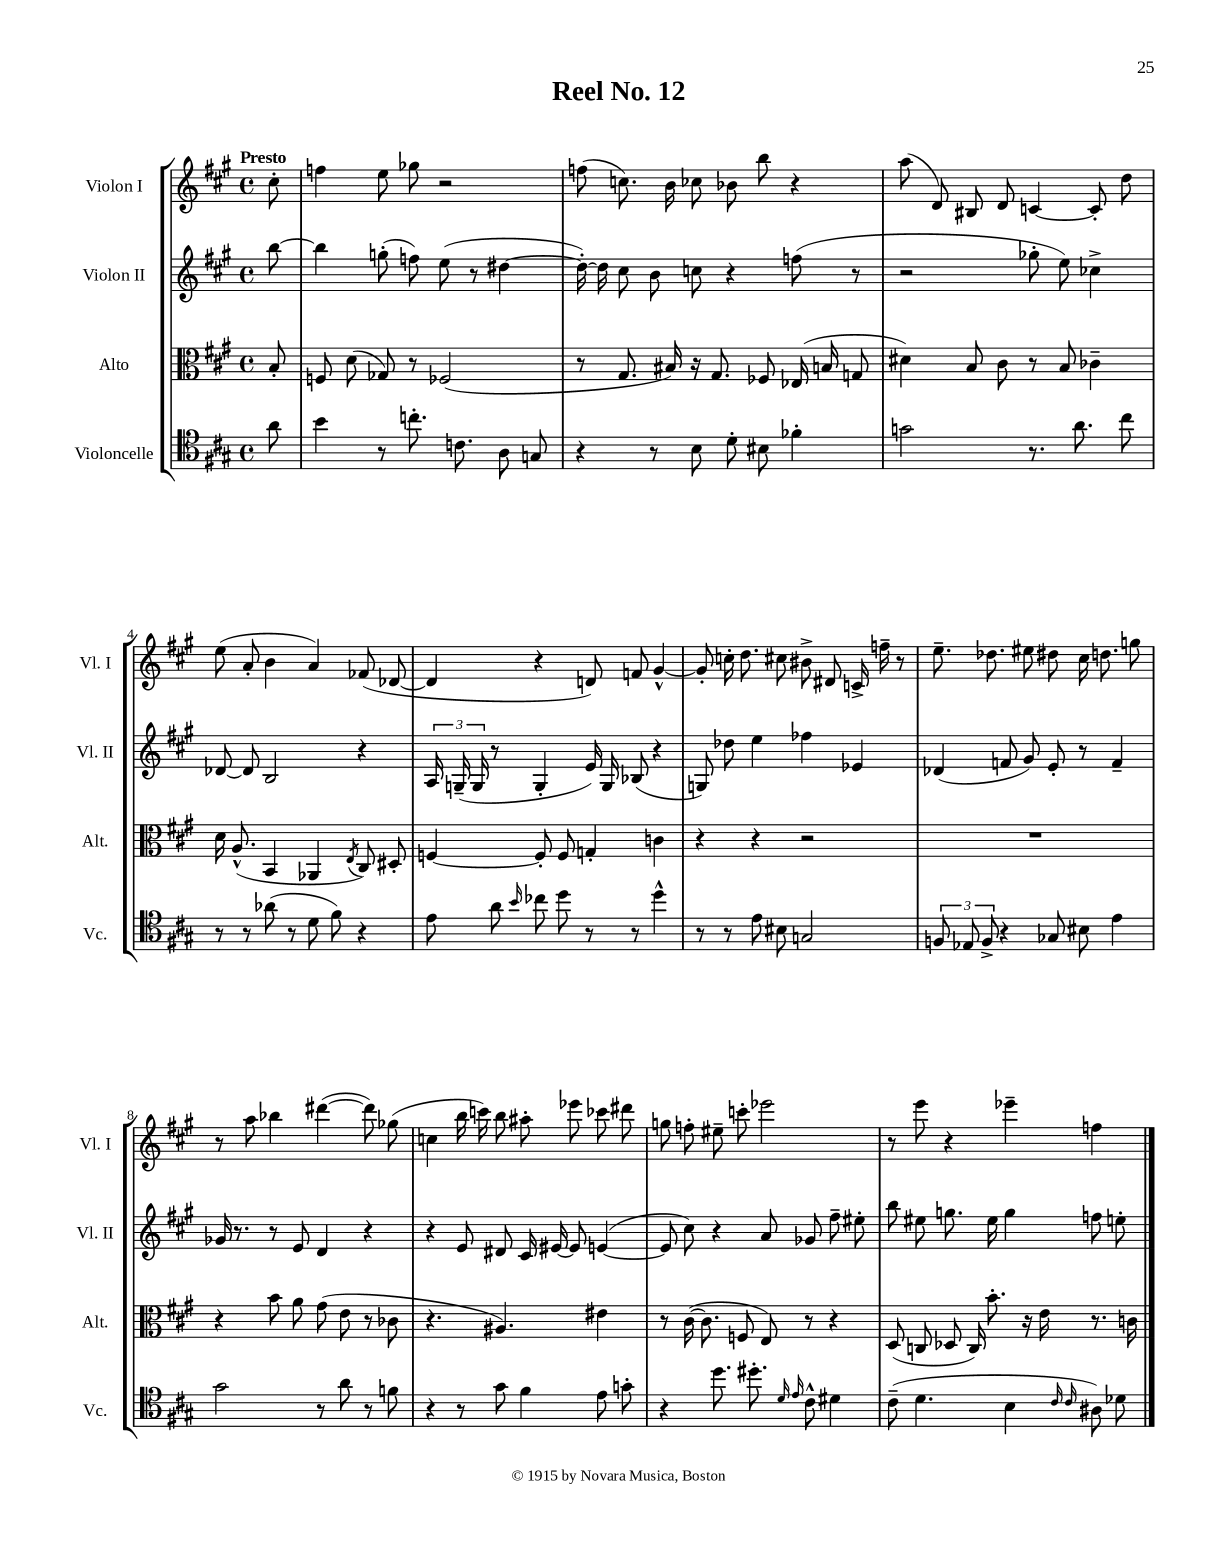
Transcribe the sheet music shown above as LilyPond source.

\header { title = "Reel No. 12" }
<<
\new StaffGroup <<
\new Staff = "s0" \with { instrumentName = "Violon I" shortInstrumentName = "Vl. I" } {
    \clef treble \key a \major \defaultTimeSignature \time 4/4 \partial 8 \tempo "Presto"
    \autoBeamOff cis''8-. |
    f''4 e''8 ges''8 r2 |
    f''8( c''8.) b'16 ces''8 bes'8 b''8 r4 |
    a''8( d'8) bis8 d'8 c'4~ c'8-. d''8 |
    e''8( a'8-. b'4 a'4) fes'8( des'8~ |
    des'4 r4 d'8) f'8 gis'4~-^ |
    gis'8-. c''16-. d''8. cis''8 bis'8-> dis'8 c'16-> f''16-- r8 |
    e''8.-- des''8. eis''8 dis''8 cis''16 d''8. g''8 |
    r8 a''8 bes''4 dis'''4~( dis'''8) ges''8( |
    c''4 b''16 c'''16) b''8 ais''8-. ees'''8 ces'''8 dis'''8 |
    g''8 f''8-. eis''8-- c'''8-. ees'''2 |
    r8 e'''8 r4 ees'''4-- f''4 \bar "|." |
}
\new Staff = "s1" \with { instrumentName = "Violon II" shortInstrumentName = "Vl. II" } {
    \clef treble \key a \major \defaultTimeSignature \time 4/4 \partial 8
    \autoBeamOff b''8~ |
    b''4 g''8-.( f''8) e''8( r8 dis''4~ |
    dis''16~-.) dis''16 cis''8 b'8 c''8 r4 f''8( r8 |
    r2 ges''8-. e''8) ces''4-> |
    des'8~ des'8 b2 r4 |
    \tuplet 3/2 { a16 g16--( g16 } r8 g4-. e'16) g16 bes8( r4 |
    g8) des''8 e''4 fes''4 ees'4 |
    des'4( f'8 gis'8) e'8-. r8 f'4-- |
    ges'16 r8. r8 e'8 d'4 r4 |
    r4 e'8 dis'8 cis'16 eis'16~ eis'8 e'4~( |
    e'8 cis''8) r4 a'8 ges'8 fis''8-- eis''8-. |
    b''8 eis''8 g''8. eis''16 g''4 f''8 e''8-. \bar "|." |
}
\new Staff = "s2" \with { instrumentName = "Alto" shortInstrumentName = "Alt." } {
    \clef alto \key a \major \defaultTimeSignature \time 4/4 \partial 8
    \autoBeamOff b8-. |
    f8 d'8( ges8) r8 fes2( |
    r8 gis8. bis16) r16 gis8. fes8 ees16( b16 g8 |
    dis'4) b8 cis'8 r8 b8 ces'4-- |
    d'16 a8.-^( b,4 aes,4 \acciaccatura { e8 } cis8) dis8-. |
    f4~ f8-. f8 g4-. c'4 |
    r4 r4 r2 |
    R1 |
    r4 b'8 a'8 gis'8( e'8 r8 ces'8 |
    r4. ais4.) eis'4 |
    r8 cis'16~( cis'8. f8 e8) r8 r4 |
    d8( c8 des8 c16) b'8.-. r16 e'16 r8. c'16 \bar "|." |
}
\new Staff = "s3" \with { instrumentName = "Violoncelle" shortInstrumentName = "Vc." } {
    \clef tenor \key a \major \defaultTimeSignature \time 4/4 \partial 8
    \autoBeamOff a'8 |
    b'4 r8 c''8.-. c'8. a8 g8 |
    r4 r8 b8 d'8-. bis8 fes'4-. |
    g'2 r8. a'8. cis''8 |
    r8 r8 aes'8( r8 d'8 fis'8) r4 |
    e'8 a'8 \grace { b'16 } ces''8 d''8 r8 r8 d''4-^ |
    r8 r8 e'8 bis8 g2 |
    \tuplet 3/2 { f8 ees8 f8-> } r4 ges8 bis8 e'4 |
    gis'2 r8 a'8 r8 f'8 |
    r4 r8 gis'8 fis'4 e'8 g'8-. |
    r4 d''8. dis''8.-. \grace { d'16 e'16 } cis'8-^ dis'4 |
    cis'8--( d'4. b4 \grace { cis'16 cis'16 } ais8) des'8 \bar "|." |
}
>>
>>
